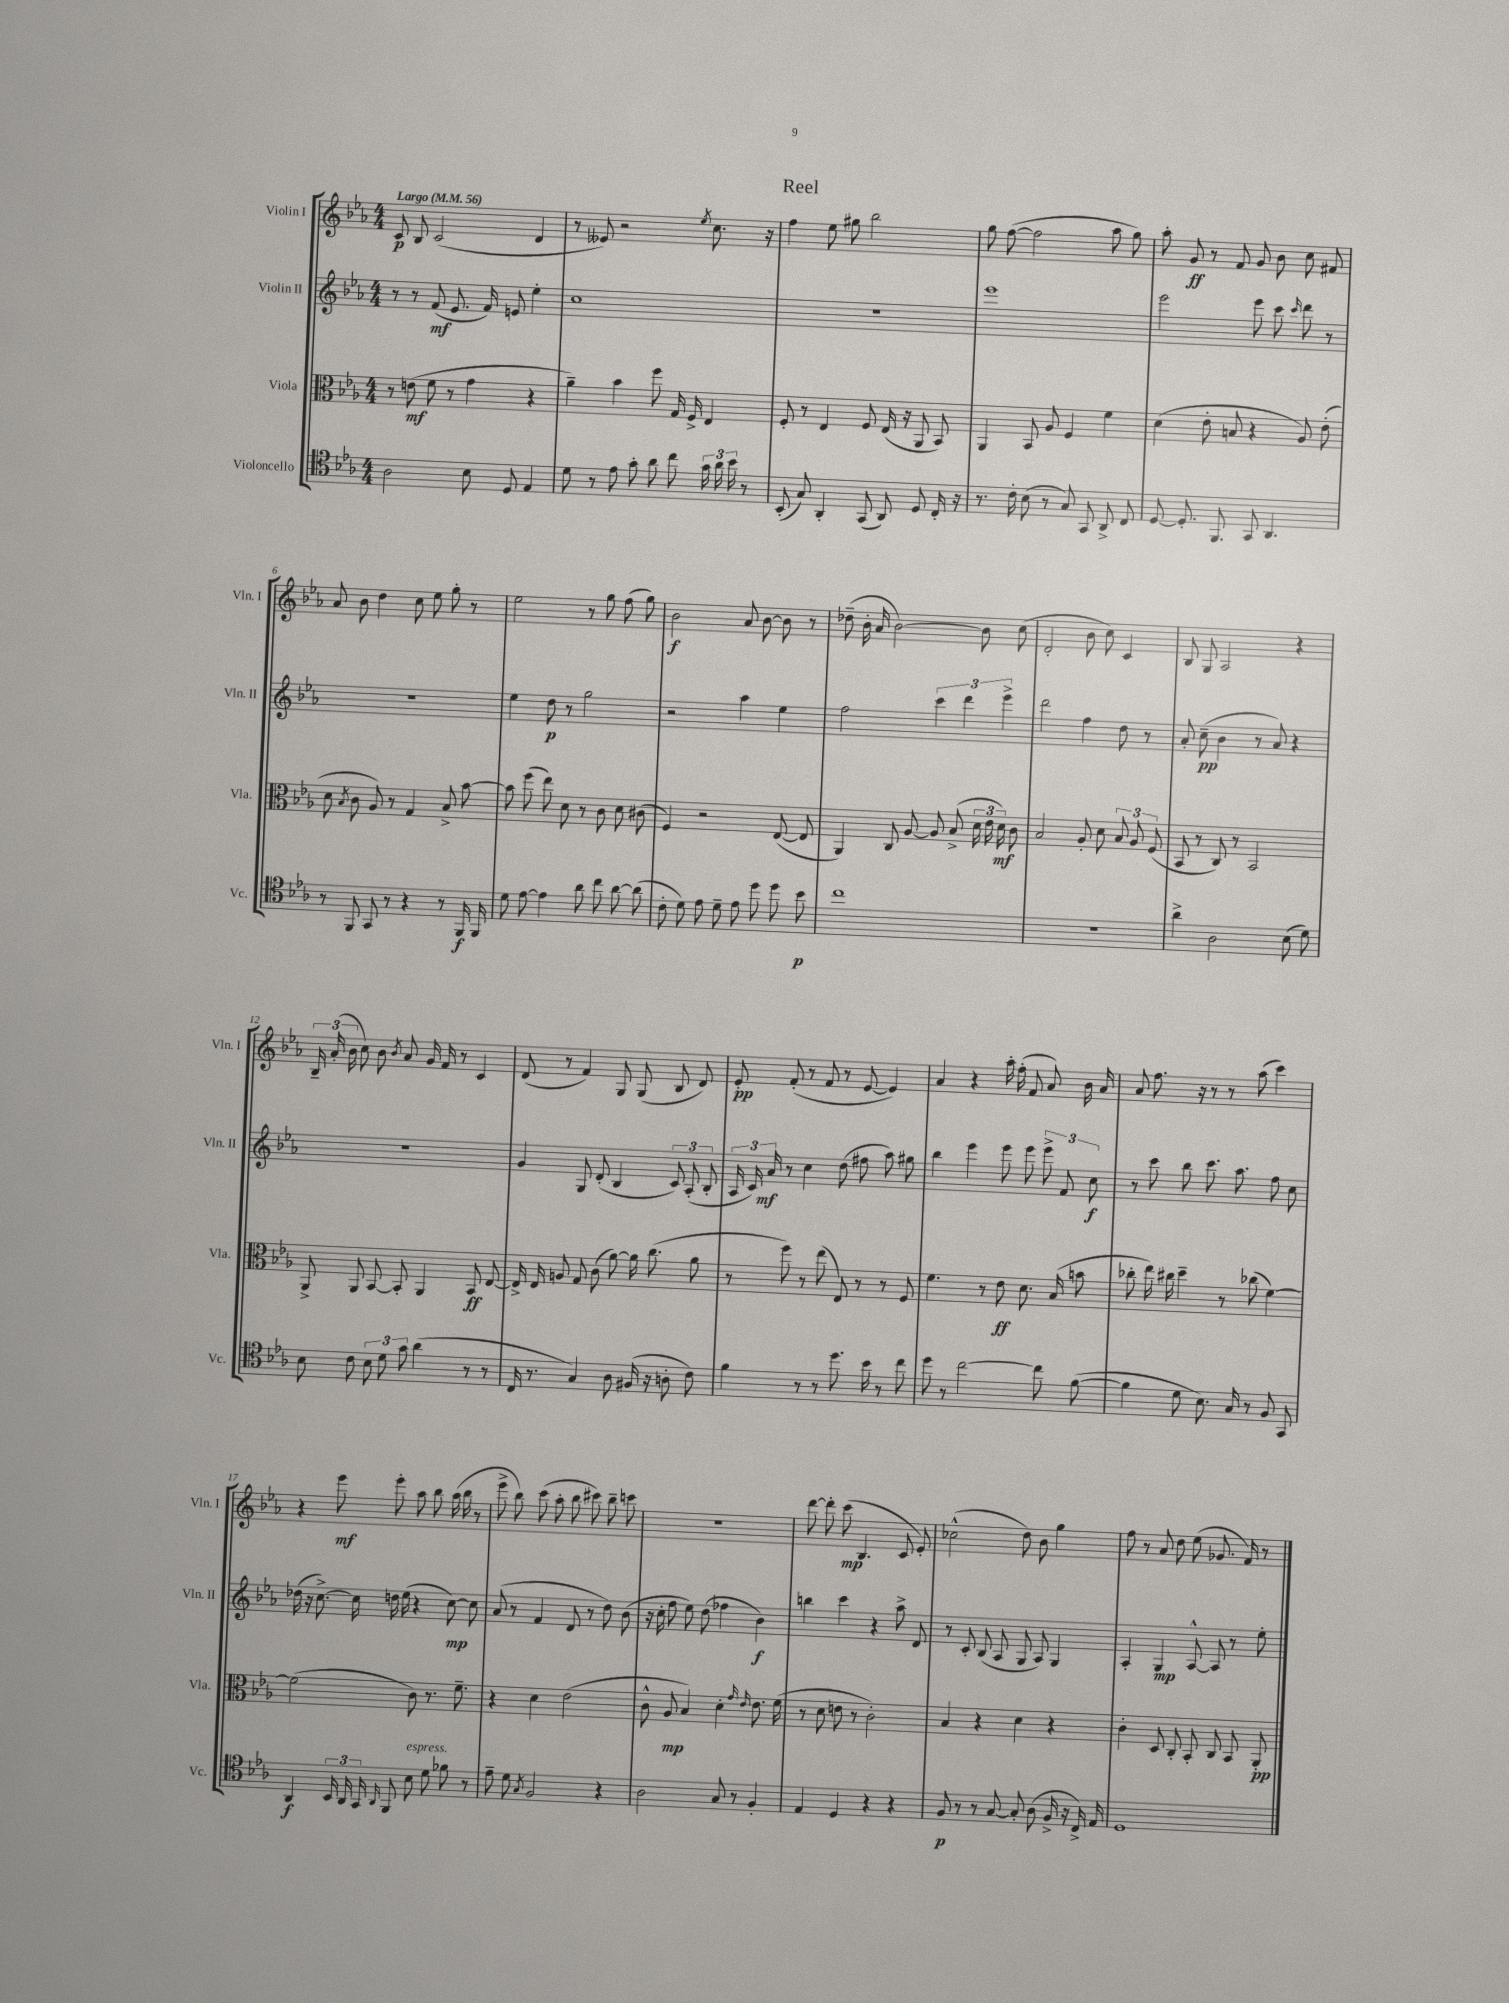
\header { title = "Reel" }
<<
\new StaffGroup <<
\new Staff = "s0" \with { instrumentName = "Violin I" shortInstrumentName = "Vln. I" } {
    \clef treble \key ees \major \numericTimeSignature \time 4/4 \tempo "Largo" 4 = 56
    \autoBeamOff c'8\p bes8 c'2( d'4 |
    r8 eeses'8) r2 \acciaccatura { ees''8 } c''8. r16 |
    f''4 ees''8 gis''8 bes''2 |
    g''8 f''8~( f''2 aes''8 g''8) |
    aes''8-. g'8\ff r8 f'8 g'8 bes'8 c''8 fis'8 |
    aes'8 bes'8 d''4 c''8 ees''8 g''8-. r8 |
    ees''2 r8 g''8 f''8( g''8) |
    bes'2\f aes'8 bes'8~ bes'8 r8 |
    des''8--( bes'16-. aes'16 bes'2~) bes'8 c''8( |
    d'2-. bes'8 c''8) c'4 |
    bes8 g8 aes2 r4 |
    \tuplet 3/2 { bes16-- aes'16-.( bes'16 } c''8) bes'8 \acciaccatura { bes'8 } aes'8 g'16 f'16 r8 c'4 |
    d'8( r8 f'4) g8 g8( bes8 d'8) |
    ees'8-.\pp f'8-.( r8 f'8 r8 ees'8~ ees'4) |
    aes'4 r4 aes''16-. f''16-.( f'8 aes'8) bes'16 aes'16 |
    aes'8 f''8. r16 r8 r8 aes''8( c'''4) |
    r4 ees'''8\mf ees'''8-. aes''8 bes''8 aes''16( bes''16 r8 |
    ees'''8-> bes''8) c'''8( aes''8-. bes''8 cis'''8) bes''8-- c'''8 |
    R1 |
    d'''8~ d'''8-. c'''8\mp( bes4. c'8 ees'8-.) |
    ces''2-^( d''8) bes'8 g''4 |
    f''8 r8 aes'8 d''8 ees''8( ges'8. f'16) r8 \bar "|." |
}
\new Staff = "s1" \with { instrumentName = "Violin II" shortInstrumentName = "Vln. II" } {
    \clef treble \key ees \major \numericTimeSignature \time 4/4
    \autoBeamOff r8 r8 f'8\mf( ees'8. f'16) e'8 ees''4-. |
    c''1 |
    R1 |
    ees'''1 |
    ees'''2 ees'''8 c'''8 \grace { c'''16 } d'''8 r8 |
    R1 |
    ees''4 d''8\p r8 g''2 |
    r2 aes''4 ees''4 |
    f''2 \tuplet 3/2 { c'''4 d'''4 ees'''4-> } |
    d'''2 f''4 d''8 r8 |
    aes'8-. c''8--\pp( bes'4 r8 aes'8) r4 |
    R1 |
    g'4 g8 d'8-.( bes4 \tuplet 3/2 { c'8) aes8-.( bes8-. } |
    \tuplet 3/2 { aes16 c'16) aes'16\mf } r8 c''4 d''8( fis''8 aes''8) gis''8 |
    bes''4 ees'''4 ees'''8 ees'''8 \tuplet 3/2 { ees'''8-> f'8 c''8\f } |
    r8 c'''8 bes''8 c'''8. aes''8. f''8 c''8 |
    des''16( r16 c''8.~->) c''16 d''16 ees''16( r4 c''8~\mp) c''8 |
    aes'8( r8 f'4 d'8 r8 d''8) bes'8( |
    r16 c''16-. f''8 ees''8) d''8( fes''4 bes'4\f) |
    b''4 c'''4 r4 aes''8-> d'8 |
    r8 c'8-. bes8( aes8 g8 aes8) g4 |
    aes4-. g4\mp aes8~-^ aes8 r8 ees''8-. \bar "|." |
}
\new Staff = "s2" \with { instrumentName = "Viola" shortInstrumentName = "Vla." } {
    \clef alto \key ees \major \numericTimeSignature \time 4/4
    \autoBeamOff r8 e'8\mf( f'8 r8 g'4 r4 |
    aes'4--) bes'4 f''8 g16 f16-> ees4 |
    f8-. r8 ees4 f8 ees16( r16 aes,8 bes,8) |
    aes,4 bes,8 aes8 f4 f'4 |
    d'4( ees'8-. b8 r4 aes8) ees'8-.( |
    d'8 \acciaccatura { bes8 } c'8 aes8) r8 g4 bes8-> bes'8~ |
    bes'8 f''8( ees''8) d'8 r8 c'8 d'8 cis'8( |
    f4) r2 ees8~( ees8 |
    aes,4) c8 aes8~ aes8 bes8->( \tuplet 3/2 { d'16 ees'16 d'16\mf) } c'8 |
    bes2 aes8-. d'8 \tuplet 3/2 { bes8 aes8 f8( } |
    bes,8 r8 c8) r8 bes,2 |
    aes,8-> aes,8 bes,8~ bes,8-. aes,4 bes,8\ff ees8~ |
    ees16-> ees16 a8 g8 c'8( aes'8~) aes'16 c''8.( aes'8 |
    r8 f''8) r8 ees''8( ees8) r8 r8 f8 |
    f'4. r8 ees'8\ff d'8. bes16( b'8 |
    ces''8-. ees''16) cis''16 d''4-- r8 ces''8( f'4~) |
    f'2( c'8) r8. f'8.-- |
    r4 d'4 ees'2( |
    c'8-^ aes8\mp bes4) d'4-. \grace { g'16 ees'16 } ees'8. f'16( |
    r8 d'8 e'8 r8 c'2-.) |
    bes4 r4 d'4 r4 |
    c'4-. d8 c8-. bes,8-. c8 bes,8 aes,8-.\pp \bar "|." |
}
\new Staff = "s3" \with { instrumentName = "Violoncello" shortInstrumentName = "Vc." } {
    \clef tenor \key ees \major \numericTimeSignature \time 4/4
    \autoBeamOff aes2 bes8 d8 ees4 |
    d'8 r8 ees'8 g'8-. aes'8 c''8 \tuplet 3/2 { g'16 aes'16 bes'16 } r8 |
    bes,8-.( g8) aes,4-. g,8( aes,8) d8 c16-. r16 |
    r8. c'16-. bes8( r8 g8) g,8 aes,8-> c8 |
    d8~ d8.-. f,8. g,8 aes,4. |
    r8 f,8 g,8 r8 r4 r8 f,16\f f,16 |
    d'8 ees'8~ ees'4 aes'8 c''8 aes'8~ aes'8( |
    c'8-. d'8) ees'8 d'8-- ees'8 d''8 d''8 bes'8\p |
    c''1 |
    R1 |
    aes'4-> aes2 bes8( d'8) |
    bes8 c'8 \tuplet 3/2 { bes8 d'8 g'8 } aes'4( r8 r8 |
    c16 r8. g4) aes8 fis16( r16 a8-. c'8) |
    f'4 r8 r8 d''8. bes'16 r8 c''8 |
    d''8 r8 c''2~ c''8 f'8~( |
    f'4 d'8 bes8.) g16 r8 f8 g,8 |
    aes,4\f \tuplet 3/2 { bes,16 aes,16 g,16 } \grace { aes,16 } f,8 bes8^\markup { \italic "espress." } d'8 fes'8 r8 |
    ees'8-- d'8 \acciaccatura { g8 } f2 r4 |
    aes2 g8 r8 f4-. |
    ees4 d4 r4 r4 |
    f8\p r8 r8 g8~ g8-. aes8( f16-> r16 c16->) ees16 |
    d1 \bar "|." |
}
>>
>>
